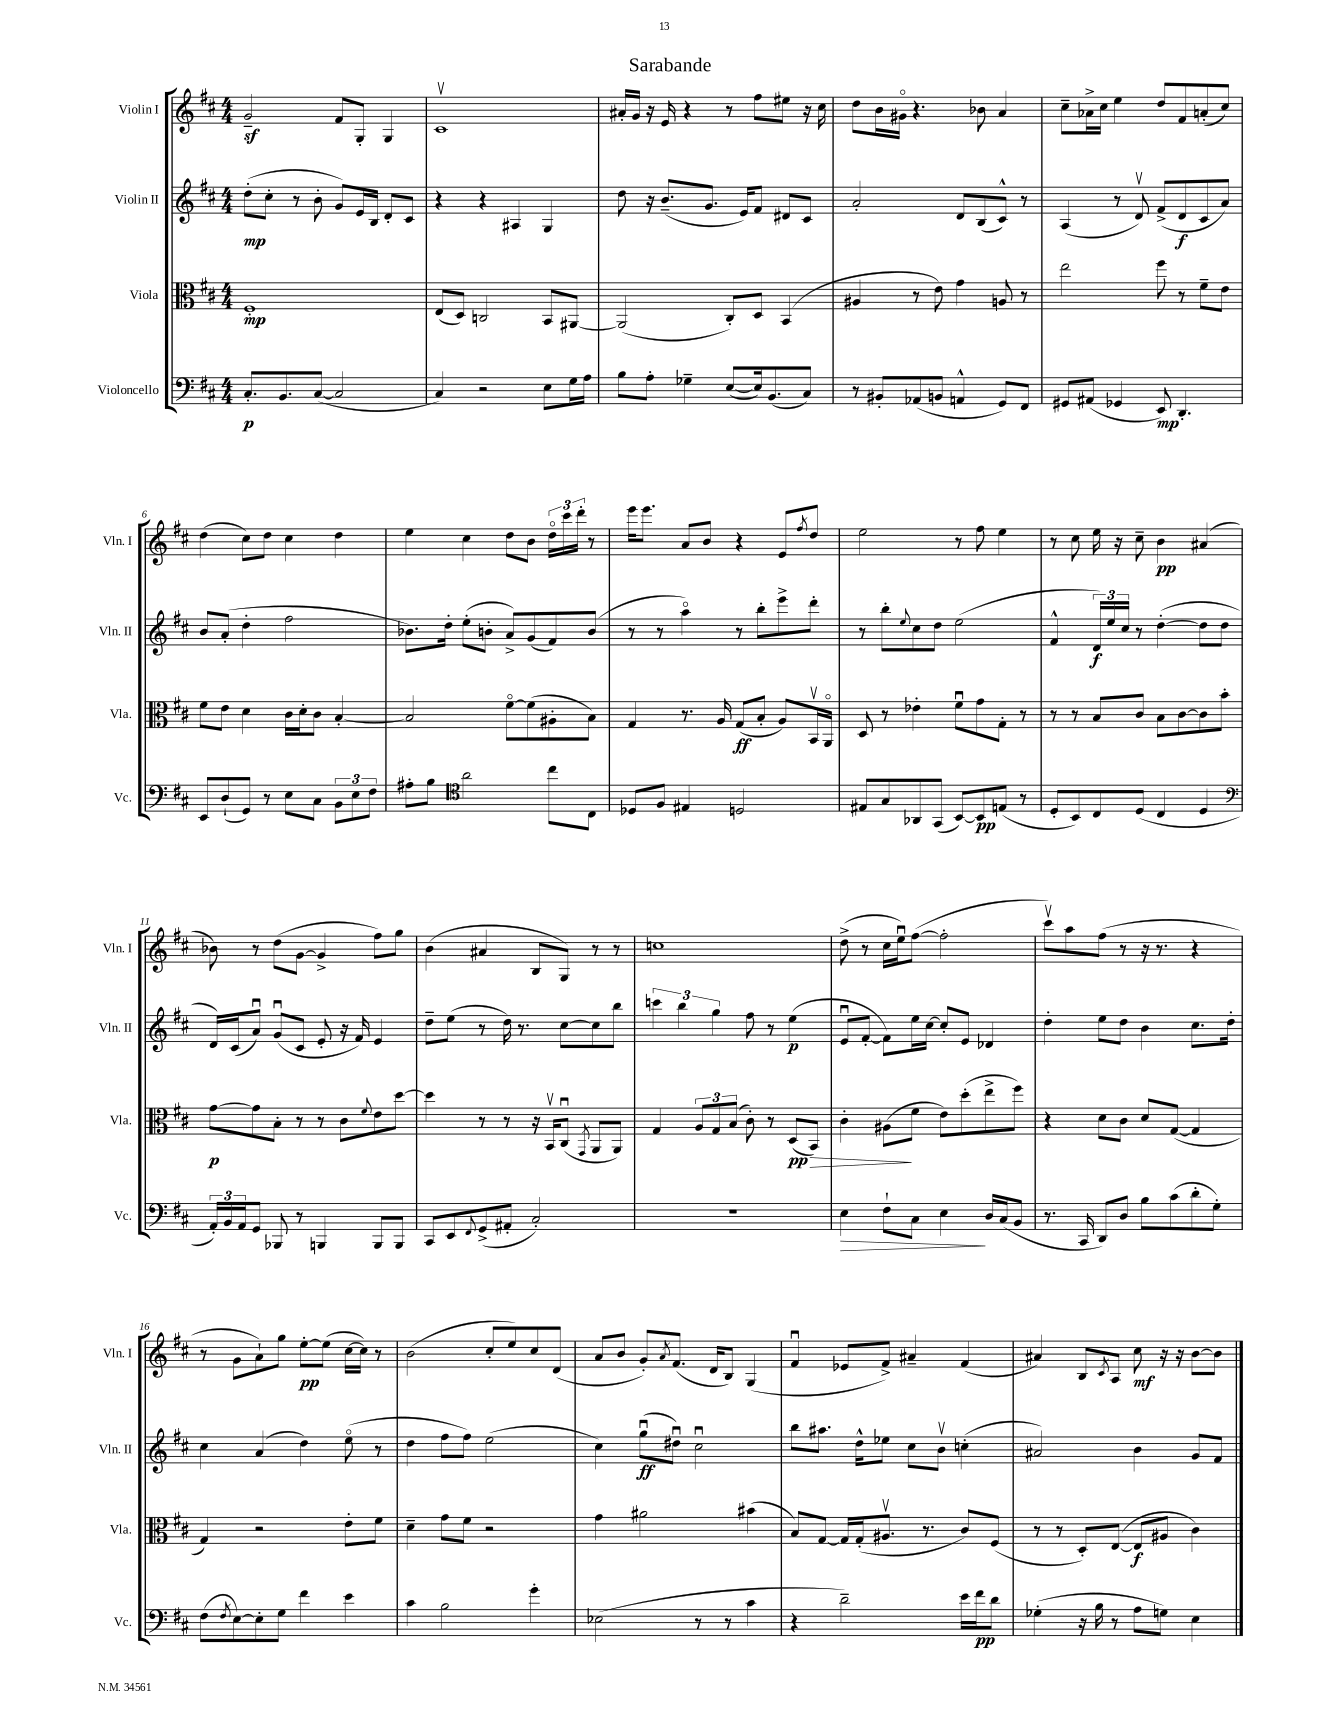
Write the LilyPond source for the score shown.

\header { title = "Sarabande" }
<<
\new StaffGroup <<
\new Staff = "s0" \with { instrumentName = "Violin I" shortInstrumentName = "Vln. I" } {
    \clef treble \key d \major \numericTimeSignature \time 4/4
    g'2--\sf fis'8 g8-. g4 |
    cis'1\upbow |
    ais'16-. g'16 r16 e'16 r4 r8 fis''8 eis''8 r16 cis''16 |
    d''8 b'16 gis'16\flageolet r4. bes'8 a'4 |
    cis''8-- aes'16-> cis''16 e''4 d''8 fis'8 a'8-.( cis''8) |
    d''4( cis''8) d''8 cis''4 d''4 |
    e''4 cis''4 d''8 b'8 \tuplet 3/2 { d''16\flageolet cis'''16 d'''16-. } r8 |
    e'''16 e'''8. a'8 b'8 r4 e'8 \acciaccatura { fis''8 } d''8 |
    e''2 r8 fis''8 e''4 |
    r8 cis''8 e''16 r16 cis''8-- b'4\pp ais'4( |
    bes'8) r8 d''8( g'8~ g'4-> fis''8) g''8 |
    b'4( ais'4 b8 g8) r8 r8 |
    c''1 |
    d''8->( r8 cis''16 e''16\downbow) fis''8~( fis''2-. |
    cis'''8\upbow) a''8 fis''8( r8 r16 r8. r4 |
    r8 g'8 a'8-!) g''8 e''8~-.\pp e''8( cis''16~ cis''16) r8 |
    b'2( cis''8-. e''8) cis''8 d'8( |
    a'8 b'8 g'8-.) \acciaccatura { a'8 } fis'8.( d'16 b8) g4( |
    fis'4\downbow ees'8 fis'8->) ais'4-- fis'4( |
    ais'4) b8 \acciaccatura { cis'8 } a8 cis''8\mf r16 r16 b'8~ b'8 \bar "|." |
}
\new Staff = "s1" \with { instrumentName = "Violin II" shortInstrumentName = "Vln. II" } {
    \clef treble \key d \major \numericTimeSignature \time 4/4
    d''8-.\mp( cis''8-. r8 b'8-. g'8) e'16 b16 d'8-. cis'8 |
    r4 r4 ais4 g4 |
    d''8 r16 b'8.--( g'8. e'16) fis'8 dis'8 cis'8 |
    a'2-. d'8 b8( cis'8-^) r8 |
    a4( r8 d'8\upbow) fis'8->( d'8\f cis'8 a'8) |
    b'8 a'8-.( d''4-. fis''2 |
    bes'8.) d''16-. e''8-.( b'8-. a'8->) g'8( fis'8) b'8( |
    r8 r8 a''4\flageolet) r8 b''8-. e'''8-> d'''8-. |
    r8 b''8-. \appoggiatura { e''8 } cis''8 d''8 e''2( |
    fis'4-^ \tuplet 3/2 { d'16\f) e''16 cis''16 } r8 d''4~-.( d''8 d''8 |
    d'16) cis'16( a'8\downbow) g'8\downbow( cis'8 e'8-. r16 fis'16) e'4 |
    d''8-- e''8( r8 d''16) r8. cis''8~ cis''8 b''8 |
    \tuplet 3/2 { c'''4 b''4 g''4 } fis''8 r8 e''4\p( |
    e'8\downbow fis'8~-. fis'8) e''16 cis''16~ cis''8-. e'8 des'4 |
    d''4-. e''8 d''8 b'4 cis''8. d''16-. |
    cis''4 a'4( d''4) e''8\flageolet( r8 |
    d''4 fis''8 fis''8) e''2( |
    cis''4) g''8\downbow\ff( dis''8\downbow) cis''2\downbow |
    b''8 ais''8. d''16-^ ees''8 cis''8 b'8\upbow c''4-.( |
    ais'2) b'4 g'8 fis'8 \bar "|." |
}
\new Staff = "s2" \with { instrumentName = "Viola" shortInstrumentName = "Vla." } {
    \clef alto \key d \major \numericTimeSignature \time 4/4
    fis1-.\mp |
    e8( d8) c2 b,8 ais,8~ |
    ais,2( cis8-.) d8 b,4( |
    ais4 r8 e'8) g'4 a8 r8 |
    e''2 fis''8 r8 fis'8-- e'8 |
    fis'8 e'8 d'4 cis'16 d'16-. cis'8 b4~-. |
    b2 fis'8~\flageolet fis'8( ais8-. b8) |
    g4 r8. a16 g8\ff( b8-. a8) b,16\upbow a,16\flageolet |
    d8 r8 ees'4-. fis'8\downbow g'8 g8-. r8 |
    r8 r8 b8 cis'8 b8 cis'8~ cis'8 b'8-. |
    g'8~\p g'8 b8-. r8 r8 cis'8 \appoggiatura { fis'8 } e'8 d''8~ |
    d''4 r8 r8 r16 b,16\upbow cis8\downbow( \acciaccatura { g,8 } a,8 a,8) |
    g4 \tuplet 3/2 { a8 g8 b8( } cis'8-.) r8 d8\pp( b,8\>) |
    cis'4-. ais8\!( fis'8 e'8) d''8-.( e''8-> fis''8) |
    r4 d'8 cis'8 d'8 g8~( g4 |
    g4) r2 e'8-. fis'8 |
    d'4-- g'8 fis'8 r2 |
    g'4 ais'2 bis'4( |
    b8) g8~ g16 g16-.( ais8.\upbow r8. cis'8) fis8( |
    r8 r8 d8-.) e8~( e8\f ais8 cis'4) \bar "|." |
}
\new Staff = "s3" \with { instrumentName = "Violoncello" shortInstrumentName = "Vc." } {
    \clef bass \key d \major \numericTimeSignature \time 4/4
    cis8.-.\p b,8. cis8~( cis2 |
    cis4) r2 e8 g16 a16 |
    b8 a8-. ges4-- e8~( e16) b,8.( cis8) |
    r8 bis,8-. aes,8( b,8 a,4-^ g,8) fis,8 |
    gis,8 ais,8( ges,4 e,8\mp) d,4.-. |
    e,8 d8-!( g,8) r8 e8 cis8 \tuplet 3/2 { b,8 e8 fis8 } |
    ais8-. b8 \clef tenor a'2 cis''8 cis8 |
    des8 fis8 eis4 d2 |
    eis8 g8 aes,8 g,8( b,8~) b,8\pp e8( r8 |
    d8-. b,8) cis8 d8( cis4 d4 |
    \clef bass \tuplet 3/2 { a,16-.) b,16 a,16 } g,8 bes,,8 r8 b,,4 b,,8 b,,8 |
    cis,8 e,8 \appoggiatura { fis,8 } g,8->( ais,8-. cis2-.) |
    R1 |
    e4\> fis8-! cis8 e4\! d16 cis16( b,8 |
    r8. cis,16 d,8) d8 b8 cis'8( d'8-. g8-.) |
    fis8( \acciaccatura { fis8 } e8~) e8-. g8 fis'4 e'4 |
    cis'4 b2 g'4-. |
    ees2( r8 r8 cis'4 |
    r4 d'2--) e'16 fis'16\pp d'8 |
    ges4-.( r16 b16 r8 a8 g8) e4 \bar "|." |
}
>>
>>
